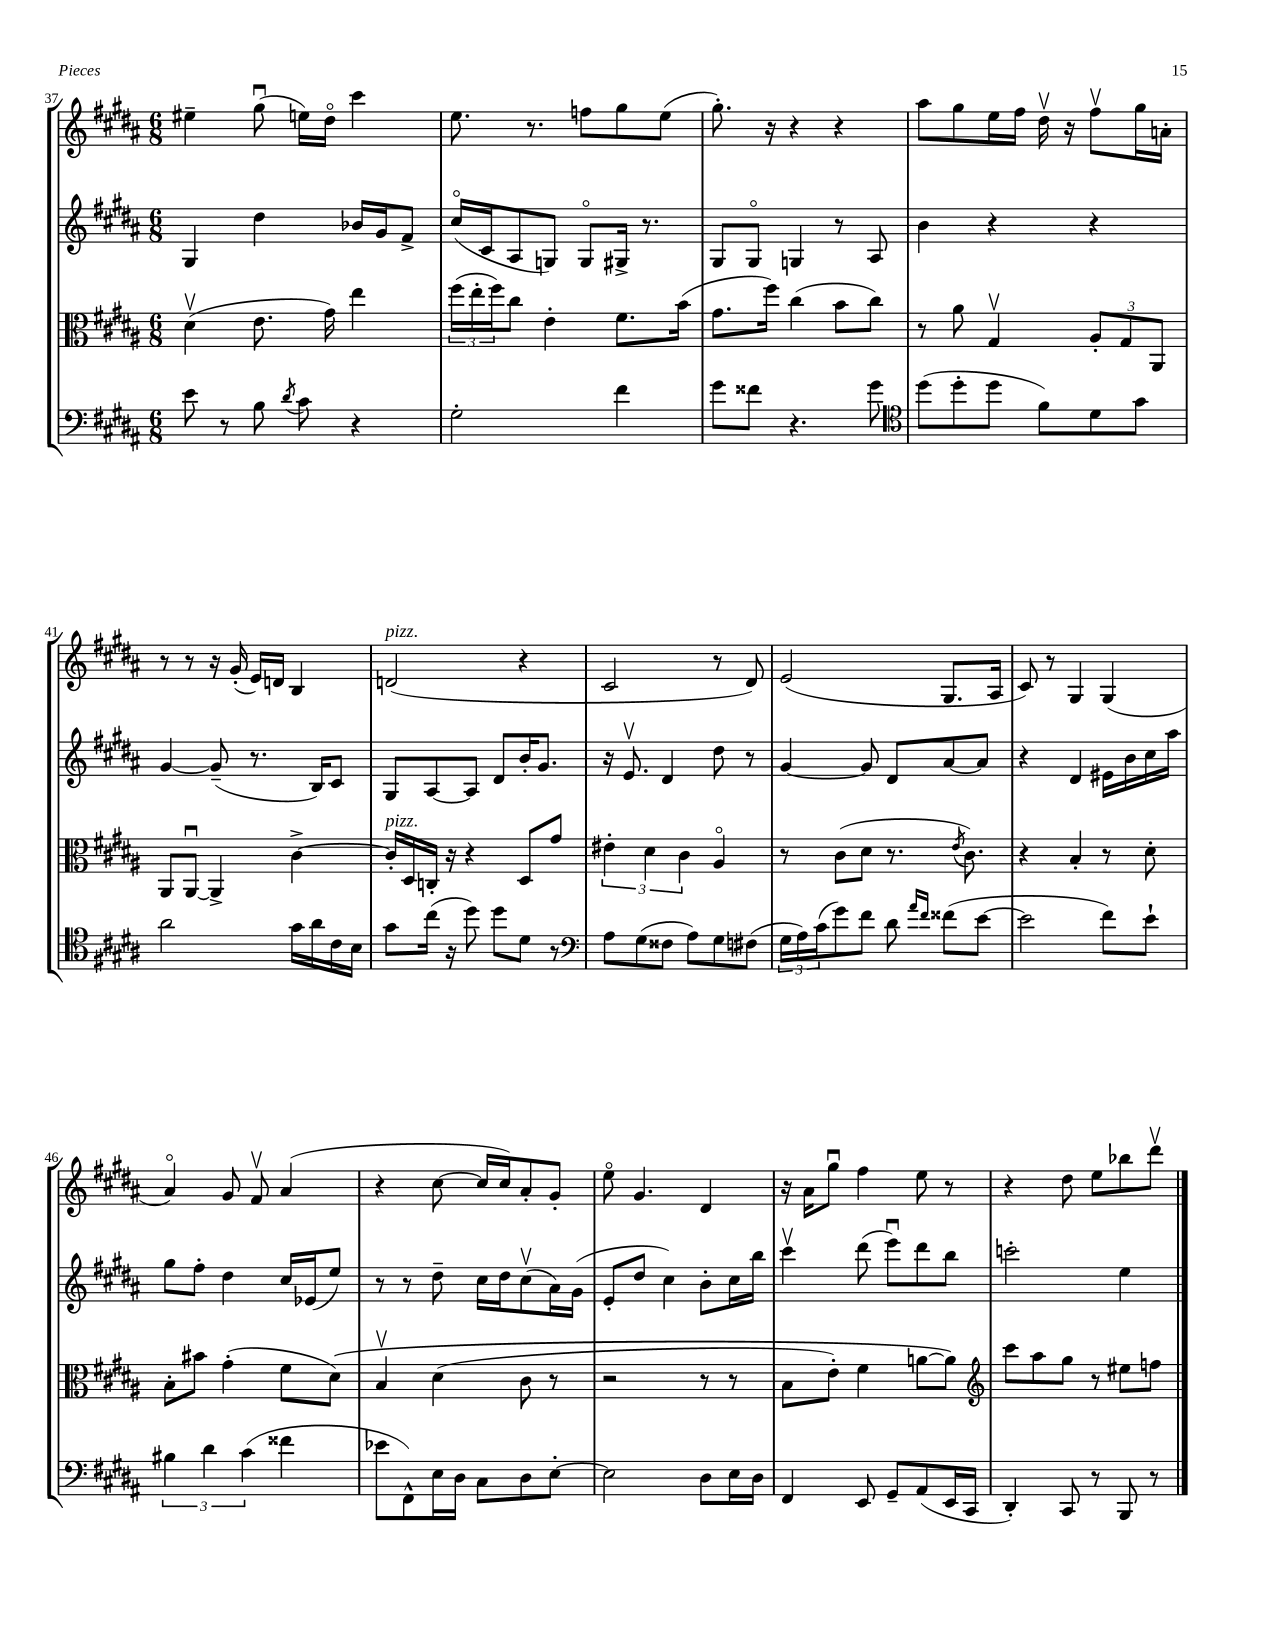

**kern	**kern	**kern	**kern
*staff4	*staff3	*staff2	*staff1
*clefF4	*clefC3	*clefG2	*clefG2
*k[f#c#g#d#a#]	*k[f#c#g#d#a#]	*k[f#c#g#d#a#]	*k[f#c#g#d#a#]
*M6/8	*M6/8	*M6/8	*M6/8
8e\	(4d#v\	4G#/	4ee#~\
8r	.	.	.
8B\	8.e\	4dd#\	(8gg#u\
8qd#/	.	.	.
8c#\	.	.	16ee\LL)
.	16g#\)	.	16dd#o\JJ
4r	4ee\	16b-/LL	4ccc#\
.	.	16g#/J	.
.	.	8f#^/J	.
=	=	=	=
2G#'\	(24ff#\LL	(16cc#o/LL	8.ee\
.	24ee'\	.	.
.	.	16c#/J	.
.	24ff#\J)	.	.
.	8cc#\J	8A#/	.
.	.	.	8.r
.	4e'\	8G/J)	.
.	.	8Go/L	8ff\L
4f#\	8.f#\L	16G#^/Jk	8gg#\
.	.	8.r	.
.	.	.	(8ee\J
.	(16b\Jk	.	.
=	=	=	=
8g#\L	8.g#\L	8G#/L	8.gg#'\)
8f##\J	.	8G#o/J	.
.	16ff#\Jk)	.	16r
4.r	(4cc#\	4G/	4r
.	8b\L	8r	4r
8g#\	8cc#\J)	8A#/	.
=	=	=	=
*clefC4	*	*	*
(8dd#\L	8r	4b\	8aa#\L
8dd#'\	8a#\	.	8gg#\
8dd#\J	4G#v/	4r	16ee\L
.	.	.	16ff#\JJ
8f#\L)	.	.	16dd#v\
.	.	.	16r
8d#\	12A#'/L	4r	8ff#v\L
.	12G#/	.	.
8g#\J	.	.	16gg#\L
.	12AA#/J	.	.
.	.	.	16a'\JJ
=	=	=	=
2a#\	8AA#/L	[4g#/	8r
.	[8AA#u/J	.	8r
.	4AA#^/]	(8g#~/]	16r
.	.	.	(16g#'/
.	.	8.r	16e/LL)
.	.	.	16d/JJ
16g#\LL	[4c#^\	.	4B/
16a#\	.	16B/LK)	.
16c#\	.	8c#/J	.
16B\JJ	.	.	.
=	=	=	=
8g#\L	16c#'/]LL	8G#/L	(2d/
.	16D#/	.	.
(16cc#\Jk	16C'/JJ	[8A#/	.
16r	16r	.	.
8dd#\)	4r	8A#/]J	.
8dd#\L	.	8d#/L	.
8d#\J	8D#/L	16b'/K	4r
.	.	8.g#/J	.
8r	8g#/J	.	.
=	=	=	=
*clefF4	*	*	*
8A#\L	6e#'\	16r	2c#/
.	.	8.ev/	.
(8G#\	.	.	.
.	6d#\	.	.
8F##\J	.	4d#/	.
.	6c#\	.	.
8A#\L)	.	.	.
8G#\	4A#o/	8dd#\	8r
(8F#\J	.	8r	8d#/)
=	=	=	=
24G#\LL	8r	[4g#/	(2e/
24A#\)	.	.	.
(24c#\J	.	.	.
8g#\)	(8c#\L	.	.
8f#\J	8d#\J	8g#/]	.
8d#\	8.r	8d#/L	.
16qqa#/LL	.	.	.
16qqf#/JJ	.	.	.
(8f##\L	.	[8a#/	8.G#/L
.	8qe/	.	.
.	8.c#\)	.	.
[8e\J	.	8a#/]J	.
.	.	.	16A#/Jk
=	=	=	=
2e\]	4r	4r	8c#/)
.	.	.	8r
.	4B'/	4d#/	4G#/
8f#\L)	8r	16e#\LL	(4G#/
.	.	16b\	.
8e`\J	8d#'\	16cc#\	.
.	.	16aa#\JJ	.
=	=	=	=
6B#\	8B'\L	8gg#\L	4a#o/)
.	8b#\J	8ff#'\J	.
6d#\	.	.	.
.	(4g#'\	4dd#\	8g#/
(6c#\	.	.	.
.	.	.	8f#v/
4f##\	8f#\L	16cc#/LL	(4a#/
.	.	(16e-/J	.
.	&(8d#\J)	8ee/J)	.
=	=	=	=
8e-\L	4Bv/	8r	4r
8FF#^^\)	.	8r	.
16E\L	(4d#\	8dd#~\	[8cc#\
16D#\JJ	.	.	.
8C#\L	.	16cc#\LL	16cc#/]LL
.	.	16dd#\J	16cc#/J)
8D#\	8c#\	(8cc#v\	8a#'/
[8E'\J	8r	16a#\L)	8g#'/J
.	.	(16g#\JJ	.
=	=	=	=
2E\]	2r	8e'/L	8eeo\
.	.	8dd#/J	4.g#/
.	.	4cc#\)	.
8D#\L	8r	8b'\L	4d#/
16E\L	8r	16cc#\L	.
16D#\JJ	.	16bb\JJ	.
=	=	=	=
4FF#/	8B\L	4ccc#v\	16r
.	.	.	16a#\LK
.	8e'\J)	.	8gg#u\J
8EE/	4f#\	(8ddd#\	4ff#\
8GG#~/L	.	8eeeu\L)	.
(8AA#/	[8a\L	8ddd#\	8ee\
16EE/L	8a\]J&)	8bb\J	8r
16CC#/JJ	.	.	.
=	=	=	=
*	*clefG2	*	*
4DD#'/)	8ccc#\L	2ccc'\	4r
.	8aa#\	.	.
8CC#/	8gg#\J	.	8dd#\
8r	8r	.	8ee\L
8BBB/	8ee#\L	4ee\	8bb-\
8r	8ff\J	.	8ddd#v\J
==	==	==	==
*-	*-	*-	*-
